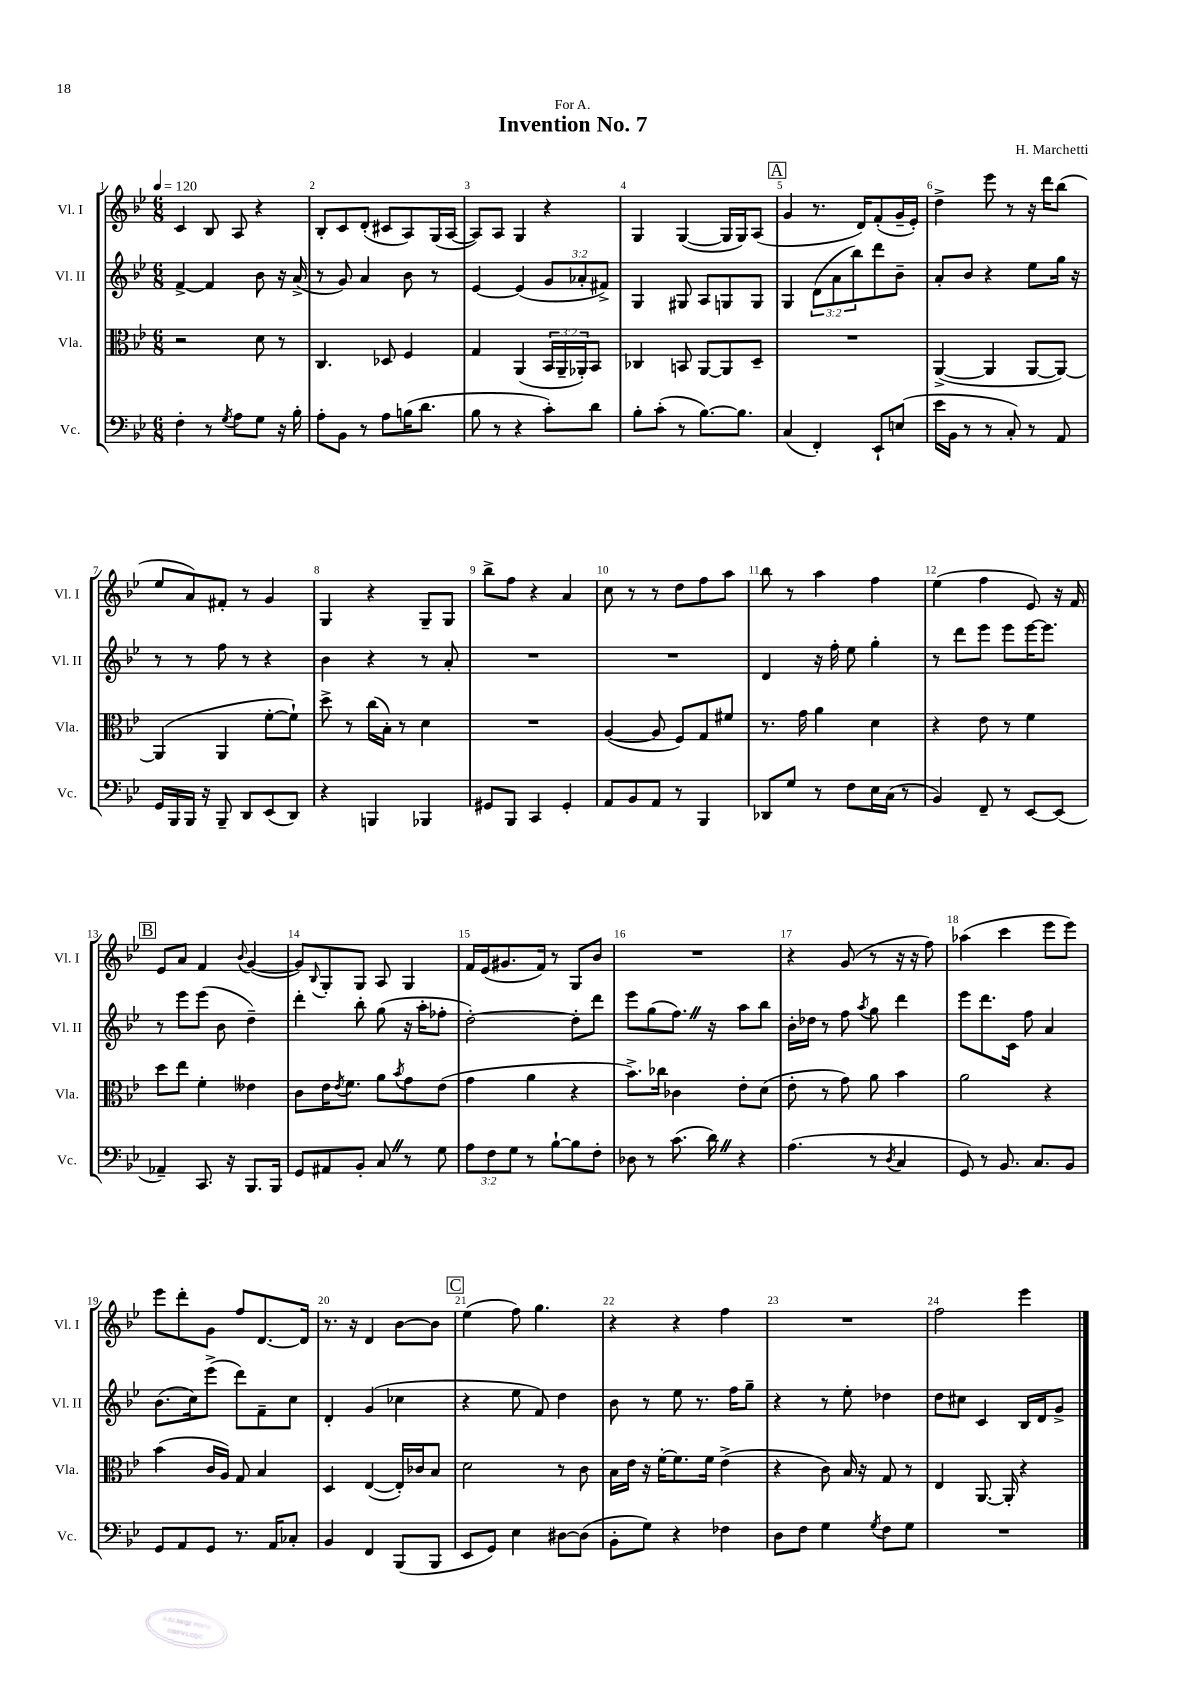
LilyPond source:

\header { title = "Invention No. 7" composer = "H. Marchetti" dedication = "For A." }
<<
\new StaffGroup <<
\new Staff = "s0" \with { instrumentName = "Vl. I" shortInstrumentName = "Vl. I" } {
    \clef treble \key bes \major \numericTimeSignature \time 6/8 \tempo 4 = 120
    c'4 bes8 a8 r4 |
    bes8-. c'8 d'8-.( cis'8 a8) g16( a16~ |
    a8) a8 g4 r4 |
    g4 g4~( g16 g16) a8( |
    \mark \markup { \box "A" } g'4 r8. d'16) f'8-.( g'16-- ees'16-.) |
    d''4-> ees'''8 r8 r16 d'''16 bes''8( |
    ees''8 a'8) fis'8-. r8 g'4 |
    g4 r4 g8-- g8 |
    bes''8-> f''8 r4 a'4 |
    c''8 r8 r8 d''8 f''8 a''8 |
    bes''8 r8 a''4 f''4 |
    ees''4( f''4 ees'8) r16 f'16 |
    \mark \markup { \box "B" } ees'8 a'8 f'4 \appoggiatura { bes'8 } g'4~( |
    g'8) \appoggiatura { bes8 } g8-. g8 a8 g4 |
    f'16 ees'16( gis'8. f'16) r8 g8 bes'8 |
    R2. |
    r4 g'8( r8 r16 r16 f''8) |
    aes''4( c'''4 ees'''8 ees'''8) |
    ees'''8 d'''8-. g'8 f''8 d'8.~ d'16 |
    r8. r16 d'4 bes'8~ bes'8 |
    \mark \markup { \box "C" } ees''4( f''8) g''4. |
    r4 r4 f''4 |
    R2. |
    f''2 ees'''4 \bar "|." |
}
\new Staff = "s1" \with { instrumentName = "Vl. II" shortInstrumentName = "Vl. II" } {
    \clef treble \key bes \major \numericTimeSignature \time 6/8 \override Staff.TupletNumber.text = #tuplet-number::calc-fraction-text
    f'4~-> f'4 bes'8 r16 a'16->( |
    r8 g'8) a'4 bes'8 r8 |
    ees'4~ ees'4( \tuplet 3/2 { g'8 aes'8-. fis'8->) } |
    g4 gis8 a8 g8 g8 |
    \mark \markup { \box "A" } g4 \tuplet 3/2 { d'8( a'8 bes''8) } d'''8 bes'8-- |
    a'8-. bes'8 r4 ees''8 g''16 r16 |
    r8 r8 f''8 r8 r4 |
    bes'4 r4 r8 a'8-. |
    R2. |
    R2. |
    d'4 r16 f''16-. ees''8 g''4-. |
    r8 d'''8 ees'''8 ees'''8 ees'''16~ ees'''8. |
    \mark \markup { \box "B" } r8 ees'''8 ees'''8( bes'8 d''4--) |
    d'''4-. bes''8-. g''8( r16 a''16-. fes''8-. |
    d''2~-.) d''8-. d'''8 |
    ees'''8 g''8( f''8.) \once \override BreathingSign.text = \markup { \musicglyph "scripts.caesura.straight" } \breathe r16 a''8 bes''8 |
    bes'16-. des''16 r8 f''8 \acciaccatura { a''8 } g''8 d'''4 |
    ees'''8 d'''8. c'16 f''8 a'4 |
    bes'8.( c''16) ees'''8->( d'''8) f'8-- c''8 |
    d'4-. g'4( ces''4 |
    \mark \markup { \box "C" } r4 ees''8 f'8) d''4 |
    bes'8 r8 ees''8 r8. f''16 g''8-- |
    r4 r8 ees''8-. des''4 |
    d''8 cis''8 c'4 bes16 d'16 g'8-> \bar "|." |
}
\new Staff = "s2" \with { instrumentName = "Vla." shortInstrumentName = "Vla." } {
    \clef alto \key bes \major \numericTimeSignature \time 6/8 \override Staff.TupletNumber.text = #tuplet-number::calc-fraction-text
    r2 d'8 r8 |
    c4. des8 f4 |
    g4 a,4( \tuplet 3/2 { bes,16 a,16-- aes,16-.) } bes,8 |
    ces4 b,8 a,8~ a,8 d8-- |
    \mark \markup { \box "A" } R2. |
    a,4~->( a,4 a,8~ a,8~) |
    a,4( a,4 f'8~-. f'8-!) |
    d''8-> r8 c''16( bes16-.) r8 d'4 |
    R2. |
    a4~( a8 f8) g8 fis'8 |
    r8. g'16 a'4 d'4 |
    r4 ees'8 r8 f'4 |
    \mark \markup { \box "B" } d''8 ees''8 f'4-. eeses'4 |
    c'8 ees'16 \acciaccatura { ees'8 } f'8. a'8 \acciaccatura { bes'8 } g'8 ees'8( |
    g'4 a'4 r4 |
    bes'8.->) ces''16 ces'4 ees'8-. d'8( |
    ees'8-. r8 g'8) a'8 bes'4 |
    a'2 r4 |
    bes'4( c'16 a16) g8 bes4 |
    d4 ees4~( ees16-.) ces'16 bes8 |
    \mark \markup { \box "C" } d'2 r8 c'8 |
    bes16 ees'16 r16 f'16~-. f'8. f'16 ees'4->( |
    r4 c'8) bes16 r16 g8 r8 |
    ees4 a,8.~ a,16-. r4 \bar "|." |
}
\new Staff = "s3" \with { instrumentName = "Vc." shortInstrumentName = "Vc." } {
    \clef bass \key bes \major \numericTimeSignature \time 6/8 \override Staff.TupletNumber.text = #tuplet-number::calc-fraction-text
    f4-. r8 \acciaccatura { g8 } a8 g8 r16 bes16-. |
    a8-. bes,8 r8 a8 b16( d'8. |
    bes8 r8 r4 c'8-.) d'8 |
    bes8-. c'8-.( r8 bes8.~) bes8. |
    \mark \markup { \box "A" } c4( f,4-.) ees,8-! e8( |
    ees'16 bes,16 r8 r8 c8-.) r8 a,8 |
    g,16 bes,,16 bes,,16 r16 bes,,8-- d,8 ees,8( d,8) |
    r4 b,,4 bes,,4 |
    gis,8 bes,,8 c,4 gis,4-. |
    a,8 bes,8 a,8 r8 bes,,4 |
    des,8 g8 r8 f8 ees16 c16( r8 |
    bes,4) f,8-- r8 ees,8~ ees,8( |
    \mark \markup { \box "B" } aes,4--) c,8. r16 bes,,8. bes,,16 |
    g,8 ais,8 bes,8-. c8 \once \override BreathingSign.text = \markup { \musicglyph "scripts.caesura.straight" } \breathe r8 g8 |
    \tuplet 3/2 { a8 f8 g8 } r8 bes8~-! bes8 f8-. |
    des8 r8 c'8.( d'16) \once \override BreathingSign.text = \markup { \musicglyph "scripts.caesura.straight" } \breathe r4 |
    a4.( r8 \acciaccatura { d8 } c4 |
    g,8) r8 bes,8. c8. bes,8 |
    g,8 a,8 g,8 r8. a,16 ces8-. |
    bes,4 f,4 bes,,8( bes,,8 |
    \mark \markup { \box "C" } ees,8 g,8) ees4 dis8~ dis8( |
    bes,8-. g8) r4 fes4 |
    d8 f8 g4 \acciaccatura { g8 } f8 g8 |
    R2. \bar "|." |
}
>>
>>
\layout { \context { \Score \override BarNumber.break-visibility = ##(#f #t #t) barNumberVisibility = #all-bar-numbers-visible } }
